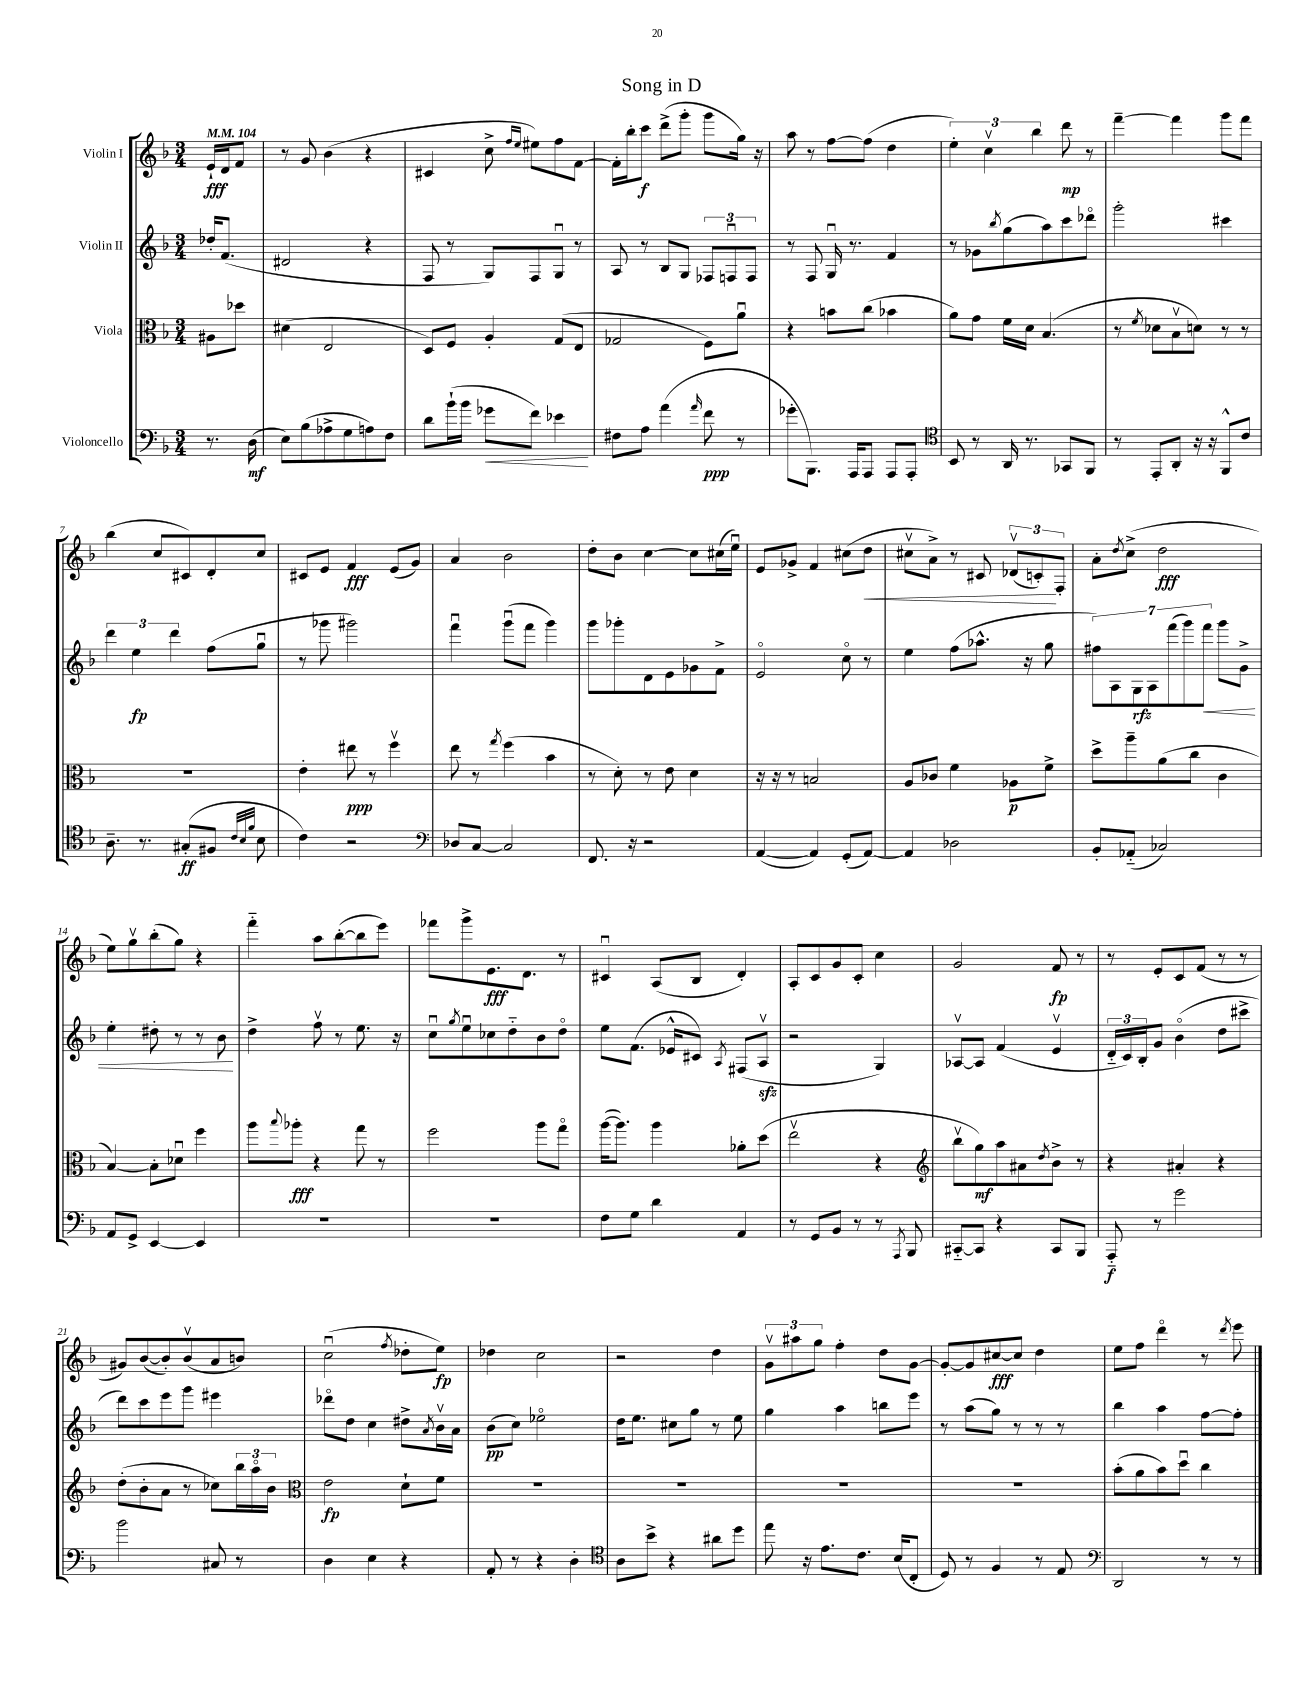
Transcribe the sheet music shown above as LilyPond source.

\header { title = "Song in D" }
<<
\new StaffGroup <<
\new Staff = "s0" \with { instrumentName = "Violin I" } {
    \clef treble \key f \major \numericTimeSignature \time 3/4 \partial 4 \tempo 4 = 104
    e'16-!\fff d'16 f'8 |
    r8 g'8 bes'4( r4 |
    cis'4 c''8-> \grace { f''16 e''16 } eis''8) f''8 f'8~ |
    f'16-. bes''16-. c'''8\f d'''8->( g'''8-. g'''8 g''16) r16 |
    a''8 r8 f''8~ f''8( d''4 |
    \tuplet 3/2 { e''4-.) c''4\upbow bes''4 } d'''8\mp r8 |
    f'''4~-- f'''4 g'''8 f'''8 |
    bes''4( c''8 cis'8) d'8-. c''8 |
    cis'8 e'8 f'4\fff e'8( g'8) |
    a'4 bes'2 |
    d''8-. bes'8 c''4~ c''8 cis''16( e''16\downbow) |
    e'8 ges'8-> f'4 cis''8( d''8\< |
    cis''8\upbow a'8->) r8 cis'8 \tuplet 3/2 { des'8\upbow( c'8-.\!) f8-. } |
    a'8-. \acciaccatura { d''8 } c''8->( d''2\fff |
    e''8) g''8\upbow bes''8-.( g''8) r4 |
    f'''4-_ a''8 bes''8~-.( bes''8 e'''8) |
    fes'''8 g'''8-> e'8.\fff d'8. r8 |
    cis'4\downbow a8( bes8 d'4-.) |
    a8-. c'8 g'8 c'8-. c''4 |
    g'2 f'8\fp r8 |
    r8 e'8-. c'8 f'8( r8 r8 |
    gis'8) bes'8~( bes'8-.) bes'8\upbow( a'8 b'8) |
    c''2\downbow( \acciaccatura { f''8 } des''8-. e''8\fp) |
    des''4 c''2 |
    r2 d''4 |
    \tuplet 3/2 { g'8\upbow ais''8 g''8 } f''4-. d''8 g'8~ |
    g'8~-. g'8 cis''8~\fff cis''8 d''4 |
    e''8 f''8 d'''4\flageolet r8 \acciaccatura { d'''8 } e'''8 \bar "|." |
}
\new Staff = "s1" \with { instrumentName = "Violin II" } {
    \clef treble \key f \major \numericTimeSignature \time 3/4 \partial 4
    des''16-. f'8.( |
    dis'2 r4 |
    f8 r8 g8) f8 g8\downbow r8 |
    a8 r8 bes8 g8 \tuplet 3/2 { fes8 f8\downbow f8 } |
    r8 f8 g16\downbow r8. f'4 |
    r8 ges'8 \acciaccatura { bes''8 } g''8( a''8) c'''8 des'''8\flageolet |
    g'''2-. cis'''4 |
    \tuplet 3/2 { d'''4 e''4\fp d'''4 } f''8( g''8\downbow |
    r8 ges'''8 gis'''2) |
    f'''4\downbow g'''8\downbow( f'''8 g'''4) |
    g'''8 ges'''8-. d'8 e'8 ges'8 f'8-> |
    e'2\flageolet c''8\flageolet r8 |
    e''4 f''8( aes''8.-^ r16 g''8 |
    \tuplet 7/4 { fis''8) a8 g8\rfz a8 f'''8( g'''8) f'''8\< } g'''8 g'8-> |
    e''4-. dis''8-. r8 r8 bes'8\! |
    d''4-> f''8\upbow r8 e''8. r16 |
    c''8\downbow \acciaccatura { g''8 } e''8\downbow ces''8 d''8-_ bes'8 d''8\flageolet |
    e''8 f'8.( ees'16-^ cis'8) \acciaccatura { a8 } fis8( a8\upbow\sfz |
    r2 g4) |
    aes8~\upbow aes8 f'4( e'4\upbow |
    \tuplet 3/2 { d'16-_ c'16) bes16-. } g'8 bes'4\flageolet( d''8 cis'''8-> |
    d'''8) c'''8 e'''8 g'''8 eis'''4 |
    des'''8\flageolet d''8 c''4 dis''8-> \acciaccatura { a'8 } bes'16\upbow a'16 |
    bes'8\pp( c''8) ees''2\flageolet |
    d''16 e''8. cis''8 g''8 r8 e''8 |
    g''4 a''4 b''8 e'''8 |
    r8 a''8( g''8) r8 r8 r8 |
    bes''4 a''4 f''8~ f''8-. \bar "|." |
}
\new Staff = "s2" \with { instrumentName = "Viola" } {
    \clef alto \key f \major \numericTimeSignature \time 3/4 \partial 4
    ais8 des''8 |
    dis'4( e2 |
    d8) f8 a4-. g8( e8 |
    ges2 f8) a'8\downbow |
    r4 b'8 c''8( bes'4 |
    a'8) g'8 f'16 d'16 bes4.( |
    r8 \acciaccatura { f'8 } des'8 bes8\upbow d'8) r8 r8 |
    R2. |
    e'4-. eis''8\ppp r8 f''4\upbow |
    e''8 r8 \acciaccatura { g''8 } f''4( bes'4 |
    r8 d'8-.) r8 e'8 d'4 |
    r16 r16 r8 b2 |
    a8 ces'8 f'4 aes8\p f'8-> |
    d''8-> a''8-- a'8( c''8 c'4 |
    bes4~) bes8-. des'8\downbow f''4 |
    a''8 \appoggiatura { bes''8 } aes''8-.\fff r4 g''8 r8 |
    f''2 a''8 g''8\flageolet |
    a''16~( a''8.) a''4 aes'8-. d''8( |
    e''2\upbow r4 |
    \clef treble bes''8\upbow g''8\mf) a''8 ais'8 \acciaccatura { d''8 } bes'8-> r8 |
    r4 ais'4-. r4 |
    d''8-.( bes'8-. a'8 r8 ces''8) \tuplet 3/2 { bes''16 a''16\flageolet bes'16 } |
    \clef alto e'2\fp d'8-! f'8 |
    R2. |
    R2. |
    R2. |
    R2. |
    bes'8-.( a'8 bes'8) d''8\downbow c''4 \bar "|." |
}
\new Staff = "s3" \with { instrumentName = "Violoncello" } {
    \clef bass \key f \major \numericTimeSignature \time 3/4 \partial 4
    r8. d16\mf( |
    e8) bes8( aes8-> g8 a8) f8 |
    d'8 bes'16-!( bes'16 ges'8\< f'8) ees'4\! |
    fis8 a8 a'4( \grace { a'16 } f'8\ppp r8 |
    ges'8-. bes,,8.) a,,16 a,,8 a,,8 a,,8-. |
    \clef tenor bes,8 r8 a,16 r8. ges,8 f,8 |
    r8 e,8-. a,8-. r16 r16 f,8-^ c'8 |
    a8.-- r8. gis8-.\ff( fis8 \grace { c'32 bes32 f'32 } bes8 |
    c'4) r2 |
    \clef bass des8 c8~ c2 |
    f,8. r16 r2 |
    a,4~( a,4) g,8-.( a,8~) |
    a,4 des2 |
    bes,8-. aes,8-_( ces2) |
    a,8 g,8-> e,4~ e,4 |
    R2. |
    R2. |
    f8 g8 d'4 a,4 |
    r8 g,8 bes,8 r8 r8 \acciaccatura { a,,8 } bes,,8 |
    cis,8~-_ cis,8 r4 cis,8 bes,,8 |
    a,,8-_\f r8 g'2 |
    bes'2 cis8 r8 |
    d4 e4 r4 |
    a,8-. r8 r4 d4-. |
    \clef tenor a8 bes'8-> r4 ais'8 d''8 |
    e''8 r16 e'8. c'8. bes16( c8-. |
    d8) r8 f4 r8 e8 |
    \clef bass d,2 r8 r8 \bar "|." |
}
>>
>>
